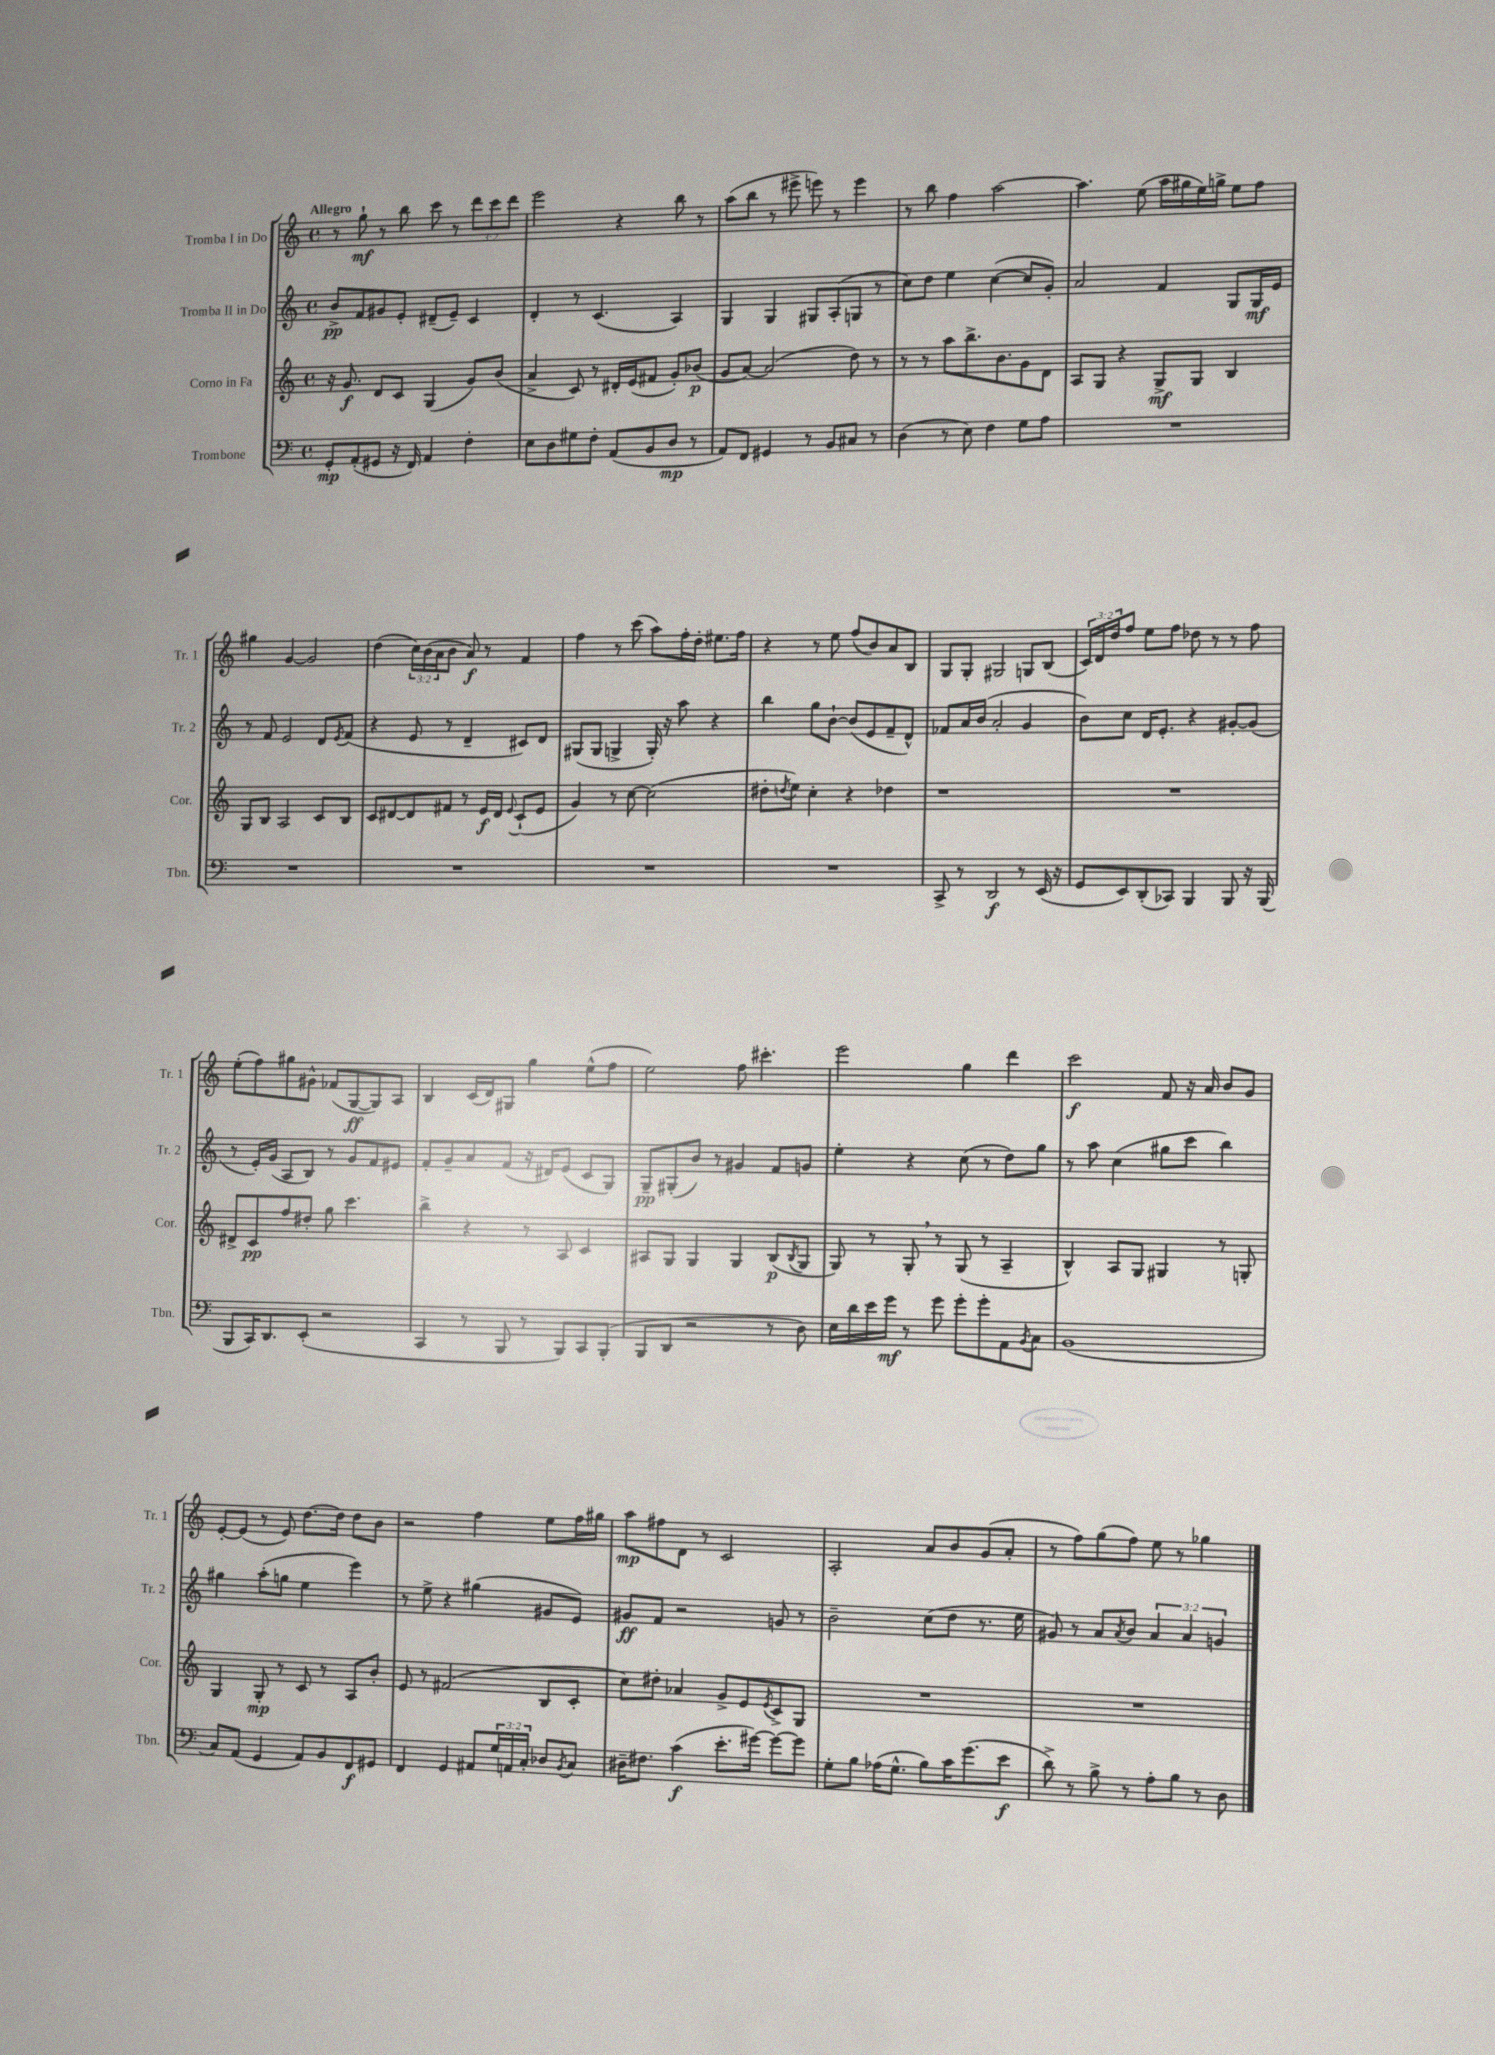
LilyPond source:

<<
\new StaffGroup <<
\new Staff = "s0" \with { instrumentName = "Tromba I in Do" shortInstrumentName = "Tr. 1" } {
    \clef treble \key c \major \defaultTimeSignature \time 4/4 \override Staff.TupletNumber.text = #tuplet-number::calc-fraction-text \tempo "Allegro"
    r8 g''8-!\mf r8 b''8 c'''8 r8 \tuplet 3/2 { d'''8 c'''8 d'''8 } |
    e'''2 r4 b''8 r8 |
    a''8( b''8 r8 eis'''8-> e'''8) r8 e'''4 |
    r8 b''8 f''4 a''2~ |
    a''4. e''8( a''16 gis''16 e''16) g''16-> e''8 f''8 |
    gis''4 g'4~ g'2 |
    d''4( \tuplet 3/2 { c''16) b'16( a'16 } b'8 a'8\f) r8 f'4 |
    f''4 r8 c'''8( a''8) f''16-. d''16-. eis''8. f''16 |
    r4 r8 e''8 f''8( b'8) a'8 b8 |
    g8 g8-. gis2 g8 b8( |
    \tuplet 3/2 { c'16) d'16 d''16 } f''8 e''8 f''8 des''8 r8 r8 f''8 |
    e''8-.( f''8) gis''8 gis'8-^ fes'8( g8~\ff g8) a8 |
    b4 c'16( d'16) gis8 g''4 e''8-^( f''8 |
    e''2) f''8 cis'''4.-. |
    e'''2 g''4 d'''4 |
    c'''2\f f'8 r16 a'16 b'8 g'8 |
    e'8~-. e'8( r8 e'8) d''8.~ d''16 d''8 b'8 |
    r2 f''4 e''8 f''16 gis''16 |
    a''8\mp fis''8 d'8 r8 c'2 |
    a2-. a'8 b'8 g'8( a'8-. |
    r8 f''8) g''8( f''8) e''8 r8 ges''4 \bar "|." |
}
\new Staff = "s1" \with { instrumentName = "Tromba II in Do" shortInstrumentName = "Tr. 2" } {
    \clef treble \key c \major \defaultTimeSignature \time 4/4 \override Staff.TupletNumber.text = #tuplet-number::calc-fraction-text
    b'8->\pp f'8 gis'8 e'8-. dis'8--( e'8--) c'4 |
    d'4-. r8 c'4.( a4) |
    g4 g4 gis8 a8-.( g8 r8 |
    c''8) d''8 e''4 c''4~( c''8 g'8-.) |
    a'2 f'4 g8 g16\mf e'16 |
    r8 f'8 e'2 d'8 \acciaccatura { e'8 } f'8( |
    r4 e'8 r8 d'4-- cis'8) d'8 |
    gis8( gis8 g4-> g16-.) r16 a''8 r4 |
    b''4 g''8 b'8~-! b'8( e'8 f'8-- d'8-^) |
    fes'8 a'16 b'16( a'2-. g'4 |
    b'8) c''8 d'16 e'8.-. r4 gis'8~-. gis'8( |
    r8 e'16-.) g'16( a8 b8) r8 g'8 f'8 eis'8 |
    f'8-. g'8-- a'8 f'8( r16 dis'16) e'8( c'8 g8) |
    g8--\pp gis8-.( b'8) r8 gis'4 f'8 g'8 |
    e''4-. r4 c''8( r8 d''8) g''8 |
    r8 a''8 c''4( gis''8 c'''8 b''4) |
    gis''4 a''8-.( g''8 e''4 e'''4) |
    r8 e''8-> r4 gis''4( gis'8 e'8) |
    gis'8\ff f'8 r2 g'8 r8 |
    b'2-- c''8( d''8 r8. e''16 |
    gis'8) r8 a'8 \acciaccatura { a'8 } b'8 \tuplet 3/2 { a'4 a'4 g'4 } \bar "|." |
}
\new Staff = "s2" \with { instrumentName = "Corno in Fa" shortInstrumentName = "Cor." } {
    \clef treble \key c \major \defaultTimeSignature \time 4/4
    r16 g'8.\f d'8 c'8 g4( g'8) b'8( |
    a'4-> c'8) r8 dis'16-. e'16( fis'8 g'8-.) bes'8\p( |
    g'8 a'8~) a'2( d''8) r8 |
    r8 r8 a''8 b''8.-> b'8. g'8 d'8 |
    a8 g8 r4 g8->\mf g8 b4 |
    g8 b8 a2 c'8 b8 |
    c'8 dis'8~ dis'8 fis'8 r8 e'16\f dis'16 \appoggiatura { e'8 } c'8-!( e'8 |
    g'4) r8 c''8~ c''2( |
    dis''8-. \acciaccatura { d''8 } e''8) c''4-. r4 des''4 |
    r1 |
    R1 |
    dis'8-> c'8\pp f''8 dis''8-. g''8 c'''4. |
    b''4-> r4 r8 a8 c'4 |
    ais8 g8 g4 g4 b8\p( \acciaccatura { b8 } g8 |
    g8) r8 g8-. \breathe r8 g8( r8 a4-- |
    b4-^) a8 g8 gis4 r8 g8-. |
    g4 g8-.\mp r8 c'8 r8 a8 b'8-. |
    e'8 r8 fis'2( b8 c'8-. |
    c''8) dis''8-. aes'4 g'8-> e'8 \acciaccatura { e'8 } c'8-> g8 |
    R1 |
    R1 \bar "|." |
}
\new Staff = "s3" \with { instrumentName = "Trombone" shortInstrumentName = "Tbn." } {
    \clef bass \key c \major \defaultTimeSignature \time 4/4 \override Staff.TupletNumber.text = #tuplet-number::calc-fraction-text
    g,8-.\mp a,8-.( gis,8 r16 f,16) a,4 f4-. |
    e8 d8 gis8 f8-. a,8( b,8 d8\mp r8 |
    a,8) f,8 gis,4 r8 b,8 cis8 r8 |
    d4( r8 e8) f4 g8 a8 |
    R1 |
    R1 |
    R1 |
    R1 |
    R1 |
    c,8-> r8 d,2\f r8 e,16( r16 |
    g,8 e,8) d,8-.( ces,8) b,,4 b,,8 r16 b,,16( |
    b,,8 c,16) d,8. e,8-.( r2 |
    c,4 r8 b,,8 r8 b,,8) c,8 b,,8-.( |
    b,,8 d,8 r2 r8 d8) |
    e16 d'16 e'16 g'16\mf r8 g'8 g'8-. g'8-. a,8 \acciaccatura { b,8 } c8 |
    b,1( |
    c8) a,8( g,4 a,8) b,8 f,8\f gis,8 |
    f,4 g,4 ais,8 \tuplet 3/2 { g16 a,16 c16-. } des8 \acciaccatura { b,8 } c8 |
    dis16-- fis8. c'4\f( e'8.-. gis'16~) gis'8~ gis'8 |
    g8-. b8 aes16( g8.-^ b8) c'16 g'8.( e'8\f |
    d'8->) r8 b8-> r8 a8-. b8 r8 d8 \bar "|." |
}
>>
>>
\layout { \context { \Score \remove "Bar_number_engraver" } }
